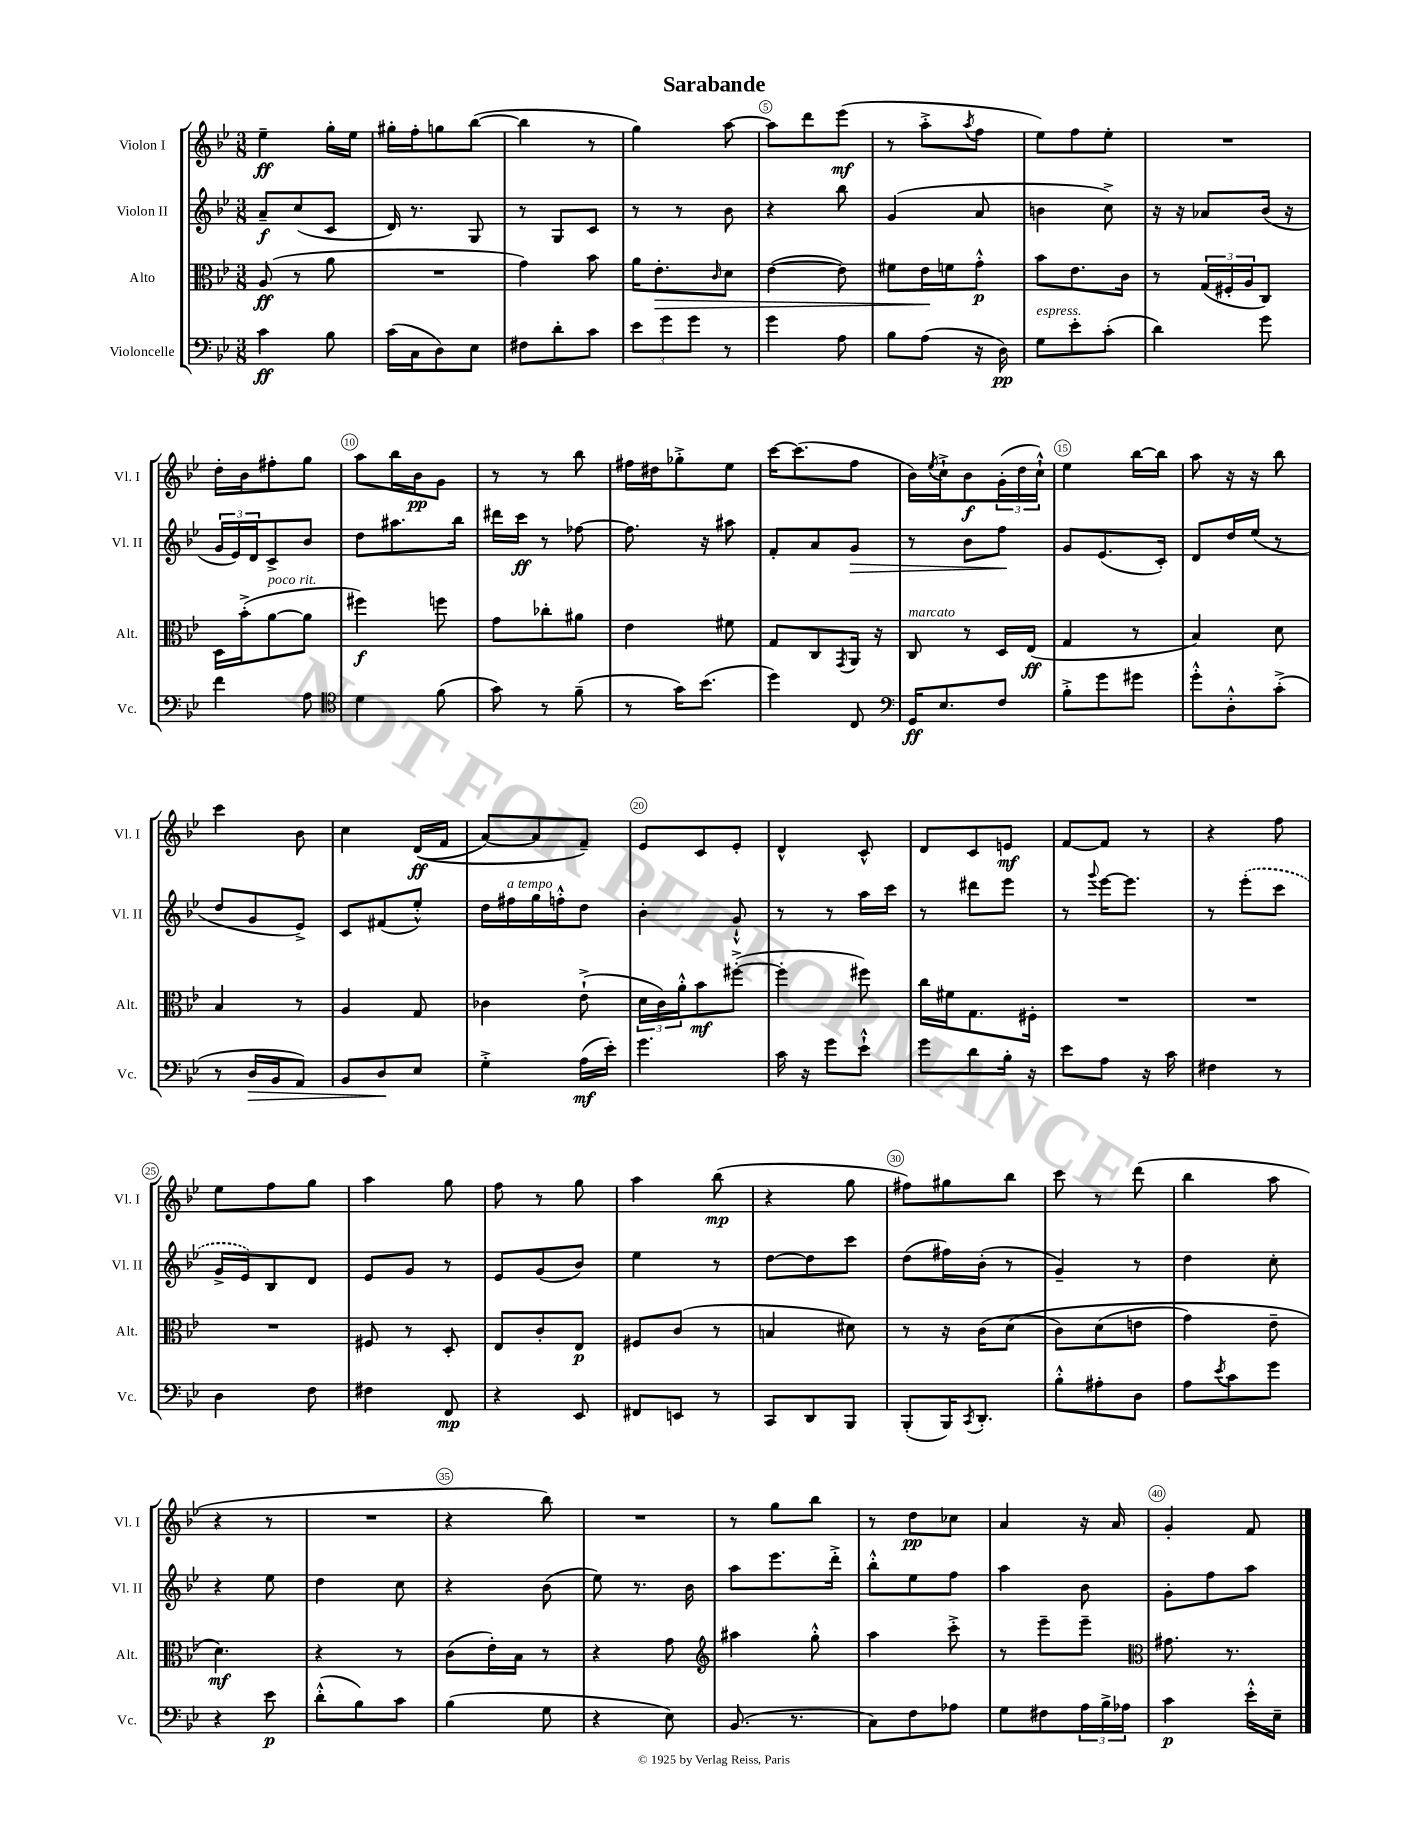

**kern	**kern	**kern	**kern
*staff4	*staff3	*staff2	*staff1
*clefF4	*clefC3	*clefG2	*clefG2
*k[b-e-]	*k[b-e-]	*k[b-e-]	*k[b-e-]
*M3/8	*M3/8	*M3/8	*M3/8
4c	(8A	8a~	4ee-~
.	8r	(8cc	.
8B-	8a	8c	16gg'
.	.	.	16ee-
=	=	=	=
(16c	4.r	16d)	16gg#'
16C	.	8.r	16ff'
8D)	.	.	8gg
8E-	.	8G	([8bb-
=	=	=	=
8F#	4g)	8r	4bb-]
8d'	.	8G	.
8c	8b-	8c	8r
=	=	=	=
12e-	16a	8r	4gg)
.	8.e-'	.	.
12g	.	.	.
.	.	8r	.
12g	.	.	.
.	16qqc	.	.
8r	8d	8b-	[8aa
=	=	=	=
4g	([4e-	4r	8aa]
.	.	.	8ddd
8A	8e-])	8bb-	(8eee-
=	=	=	=
8B-	8f#	(4g	8r
(8A	16e-	.	8aa'^
.	16f	.	.
.	.	.	8qaa
16r	8g'^^	8a	8ff
16D)	.	.	.
=	=	=	=
8G	8b-	4b	8ee-)
8e-'	8.e-	.	8ff
(8c'	.	8cc^)	8ee-'
.	16c	.	.
=	=	=	=
4d)	8r	16r	4.r
.	.	16r	.
.	(24G	8a-	.
.	24F#'	.	.
.	24A	.	.
8g	8C)	(16b-	.
.	.	16r	.
=	=	=	=
4f	16D	24g	16dd'
.	.	24e-)	.
.	(16b-'^	.	16b-
.	.	24d	.
.	[8a	8c^	8ff#'
8A	8a]	8b-	8gg
=	=	=	=
*clefC4	*	*	*
4d	4ff#)	8dd	8aa
.	.	8.aa#	16bb-
.	.	.	16b-
(8f	8ff	.	8g
.	.	16bb-	.
=	=	=	=
8g)	8g	16ddd#	8r
.	.	16ccc	.
8r	8cc-'	8r	8r
(8f~	8a#	[8ff-	8bb-
=	=	=	=
8r	4e-	8.ff-]	16ff#
.	.	.	16dd#
16g)	.	.	8gg-'^
(8.b-	.	16r	.
.	8f#	8aa#	8ee-
=	=	=	=
4dd)	8G	8f'	[16ccc
.	.	.	(8.ccc]
.	8C	8a	.
.	8qGG	.	.
8C	16AA	8g	8ff
.	16r	.	.
=	=	=	=
*clefF4	*	*	*
16GG	8C	8r	16b-)
.	.	.	8qee-
8.E-	.	.	16cc`^
.	8r	8b-	8b-
8F	16D	8ff	(24g'
.	.	.	24dd
.	(16E-	.	.
.	.	.	24cc`^^)
=	=	=	=
8B-'^	4G	8g	4ee-
8g	.	(8.e-	.
8g#	8r	.	[16bb-
.	.	16c')	16bb-]
=	=	=	=
8g'^^	4B-)	8d	8aa
8D'^^	.	16dd	16r
.	.	(16ee-	16r
(8c'^	8d	8r	8bb-
=	=	=	=
8r	4B-	8dd	4ccc
16D	.	8g	.
16BB-	.	.	.
8AA)	8r	8e-^)	8b-
=	=	=	=
8BB-	4A	8c	4cc
8D	.	(8f#	.
8E-	8G	8ee-'^^)	&((16d
.	.	.	16f
=	=	=	=
4G'^	4c-	16dd	[8a)
.	.	16ff#	.
.	.	16gg	8a]
.	.	16ff'^^	.
(16A	(8e-`^	8dd	8f~&)
16e-')	.	.	.
=	=	=	=
4.g	24d	4b-'	8e-
.	24c)	.	.
.	24a'^^	.	.
.	8b-	.	8c
.	([8ff#'^	8g`^^	8e-'
=	=	=	=
16c	4ff#']	8r	4d^^
16r	.	.	.
8g	.	8r	.
8e-`^^	8ff#)	16aa	8c^^
.	.	16ccc	.
=	=	=	=
8g	16cc	8r	8d
.	16f#	.	.
8d	8.G	8ddd#	8c
16B-'	.	8eee-	8e
16r	16F#'	.	.
=	=	=	=
8e-	4.r	8r	[8f
.	.	8qqggg	.
8A	.	[16eee-	8f]
.	.	8.eee-]	.
16r	.	.	8r
16c	.	.	.
=	=	=	=
4F#	4.r	8r	4r
.	.	(8eee-'	.
8r	.	8ccc	8ff
=	=	=	=
4D	4.r	16g^	8ee-
.	.	16e-)	.
.	.	8B-	8ff
8F	.	8d	8gg
=	=	=	=
4F#	8F#	8e-	4aa
.	8r	8g	.
8FF	8D'	8r	8gg
=	=	=	=
4r	8E-	8e-	8ff
.	8c'	(8g	8r
8EE-	8E-	8b-)	8gg
=	=	=	=
8FF#	8F#	4ee-	4aa
8EE	(8c	.	.
8r	8r	8r	(8bb-
=	=	=	=
8CC	4B	[8dd	4r
8DD	.	8dd]	.
8BBB-	8d#)	8ccc	8gg
=	=	=	=
(8BBB-'	8r	(8dd	8ff#)
16BBB-)	16r	16ff#)	8gg#
8qCC	.	.	.
8.DD'	(16c	(16b-'	.
.	&(8d	8r	8bb-
=	=	=	=
8B-'^^	8c)	4g~)	8ccc
8A#'	(8d	.	8r
8D	8e	8r	(8ddd
=	=	=	=
8A	4g)	4dd	4bb-
8qe-	.	.	.
8c	.	.	.
8g	8e-~	8cc'	8aa
=	=	=	=
4r	4.d&)	4r	4r
8e-	.	8ee-	8r
=	=	=	=
(8d'^^	4r	4dd	4.r
8B-)	.	.	.
8c	8r	8cc	.
=	=	=	=
(4B-	(8c	4r	4r
.	16e-')	.	.
.	16B-	.	.
8G	8r	(8b-	8bb-)
=	=	=	=
4r	4r	8ee-)	4.r
.	.	8.r	.
8E-)	8g	.	.
.	.	16b-	.
=	=	=	=
*	*clefG2	*	*
(8.BB-	4aa#	8aa	8r
.	.	8.eee-	8gg
8.r	.	.	.
.	8gg'^^	.	8bb-
.	.	16ddd'^	.
=	=	=	=
8C)	4aa	8bb-'^^	8r
8F	.	8ee-	8dd
8A-	8ccc'^	8ff	8cc-
=	=	=	=
8G	8r	4aa	4a
8F#	8eee-~	.	.
24A	8eee-~	8b-	16r
24B-^	.	.	.
.	.	.	16a
24A-	.	.	.
=	=	=	=
*	*clefC3	*	*
4c	8.g#	8g'	4g'
.	.	8ff	.
.	8.r	.	.
16e-'^^	.	8aa	8f
16E-~	.	.	.
==	==	==	==
*-	*-	*-	*-
